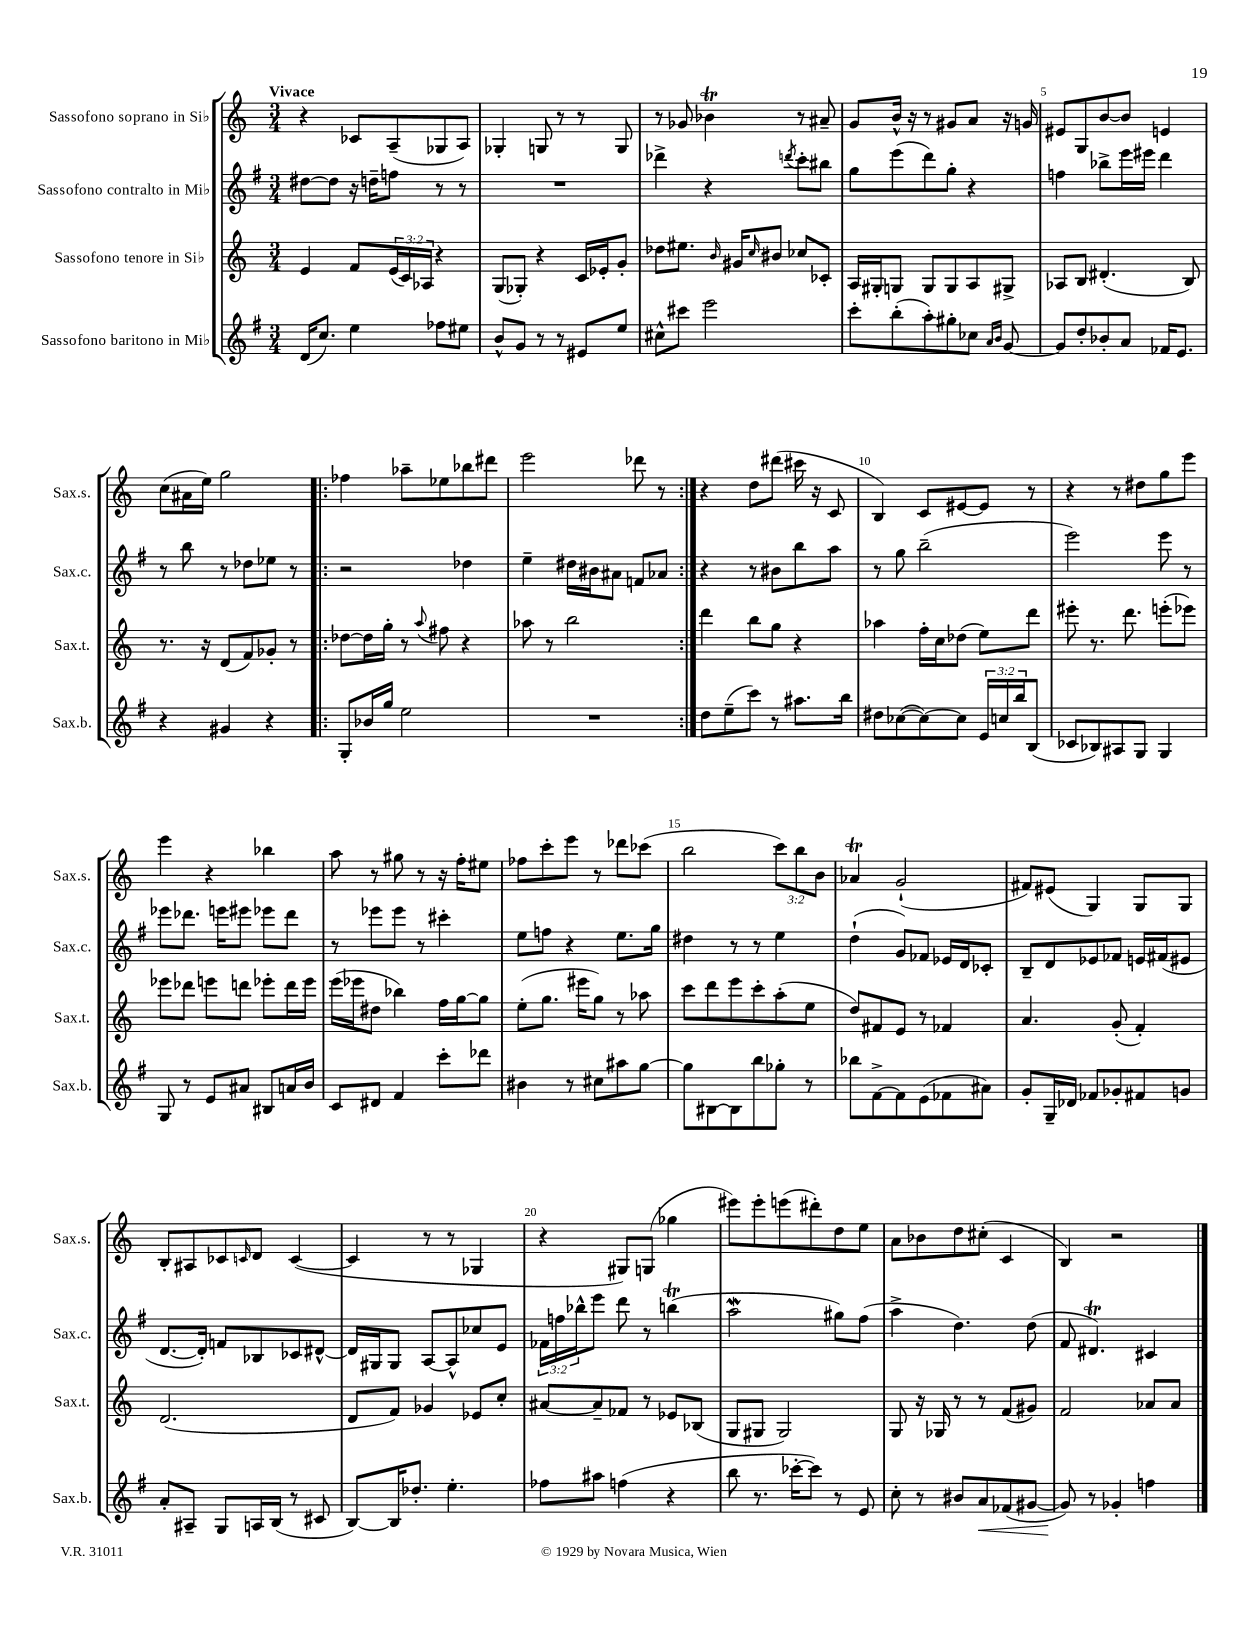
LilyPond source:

<<
\new StaffGroup <<
\new Staff = "s0" \with { instrumentName = "Sassofono soprano in Sib" shortInstrumentName = "Sax.s." } {
    \clef treble \key c \major \numericTimeSignature \time 3/4 \override Staff.TupletNumber.text = #tuplet-number::calc-fraction-text \tempo "Vivace"
    r4 ces'8 a8--( ges8 a8) |
    ges4-. g8 r8 r8 g8 |
    r8 ges'8 bes'4\trill r8 ais'8-- |
    g'8 b'16-^ r16 r8 gis'8 a'8 r16 g'16 |
    eis'8 g8 b'8~ b'8 e'4 |
    c''8( ais'16 e''16) g''2 |
    \repeat volta 2 { fes''4 aes''8-- ees''8 bes''8 dis'''8 |
    e'''2 des'''8 r8 | }
    r4 d''8 dis'''8( cis'''16 r16 c'8 |
    b4) c'8 eis'8~ eis'8 r8 |
    r4 r8 dis''8 g''8 e'''8 |
    e'''4 r4 bes''4 |
    a''8 r8 gis''8 r8 r16 f''16-. eis''8 |
    fes''8 c'''8-. e'''8 r8 des'''8 ces'''8( |
    b''2 \tuplet 3/2 { c'''8) b''8 b'8 } |
    aes'4\trill g'2-!( |
    fis'8) eis'8( g4) g8 g8 |
    b8-. ais8 ces'8 \grace { c'16 } d'8 c'4~( |
    c'4 r8 r8 ges4 |
    r4 gis8) g8( ges''4 |
    eis'''8) eis'''8-. e'''8( dis'''8-.) d''8 e''8 |
    a'8 bes'8 d''8 cis''8-.( c'4 |
    b4) r2 \bar "|." |
}
\new Staff = "s1" \with { instrumentName = "Sassofono contralto in Mib" shortInstrumentName = "Sax.c." } {
    \clef treble \key g \major \numericTimeSignature \time 3/4 \override Staff.TupletNumber.text = #tuplet-number::calc-fraction-text
    dis''8~ dis''8 r16 d''16-- f''8 r8 r8 |
    R2. |
    des'''4-> r4 \acciaccatura { d'''8 } c'''8-. bis''8 |
    g''8 e'''8( d'''8) g''8-. r4 |
    f''4 bes''8-> e'''16 eis'''16 d'''4 |
    r8 b''8 r8 des''8 ees''8 r8 |
    \repeat volta 2 { r2 des''4 |
    e''4-- dis''16 bis'16 ais'8 f'8 aes'8 | }
    r4 r8 bis'8 b''8 a''8 |
    r8 g''8 b''2--( |
    e'''2) e'''8 r8 |
    ees'''8 des'''8. e'''16 eis'''8 ees'''8 des'''8 |
    r8 ees'''8 ees'''8 r8 cis'''4-. |
    e''8 f''8 r4 e''8. g''16 |
    dis''4 r8 r8 e''4 |
    d''4-!( g'8) fes'8 ees'16 d'16 ces'8-. |
    b8-- d'8 ees'8 fes'8 e'16 fis'16( eis'8 |
    d'8.~ d'16-.) f'8 bes8 ces'8 dis'8~-^ |
    dis'16 gis16 gis8 a8~ a8-^ ces''8 e'8 |
    \tuplet 3/2 { fes'16 f''16 bes''16-^ } e'''8 d'''8 r8 b''4\trill( |
    a''2\mordent gis''8) fis''8( |
    a''4-> d''4.) d''8( |
    fis'8 dis'4.\trill) cis'4 \bar "|." |
}
\new Staff = "s2" \with { instrumentName = "Sassofono tenore in Sib" shortInstrumentName = "Sax.t." } {
    \clef treble \key c \major \numericTimeSignature \time 3/4 \override Staff.TupletNumber.text = #tuplet-number::calc-fraction-text
    e'4 f'8 \tuplet 3/2 { e'16( c'16) aes16 } r4 |
    g8( ges8-.) r4 c'16 ees'16-. g'8-. |
    des''8 eis''8. \grace { b'16 } gis'16 \grace { c''16 } bis'8 ces''8 ces'8-. |
    a16 gis16-. g8 g8 g8 a8 gis8-> |
    aes8 b8 dis'4.-.( b8) |
    r8. r16 d'8( f'8) ges'8-. r8 |
    \repeat volta 2 { des''8~ des''16 g''16-. r8 \appoggiatura { a''8 } fis''8 r4 |
    aes''8 r8 b''2 | }
    d'''4 b''8 g''8 r4 |
    aes''4 f''16-. c''16 des''8( e''8) d'''8 |
    eis'''8-. r8. d'''8. e'''8-.( ees'''8) |
    ees'''8 des'''8 e'''8 d'''8 ees'''8-. d'''16 ees'''16 |
    e'''16( ees'''16 dis''8 bes''4) f''16 g''16~ g''8 |
    e''8-.( g''8. eis'''16 g''8) r8 aes''8 |
    c'''8 d'''8 e'''8 c'''8-. a''8-.( e''8 |
    d''8) fis'8 e'8 r8 fes'4 |
    a'4. g'8-.( f'4-.) |
    d'2.( |
    d'8 f'8) ges'4 ees'8 c''8-. |
    ais'8~ ais'8-- fes'8 r8 ees'8 bes8( |
    g8 gis8 gis2) |
    g8 r16 ges16 r8 r8 f'8( gis'8) |
    f'2 aes'8 aes'8 \bar "|." |
}
\new Staff = "s3" \with { instrumentName = "Sassofono baritono in Mib" shortInstrumentName = "Sax.b." } {
    \clef treble \key g \major \numericTimeSignature \time 3/4 \override Staff.TupletNumber.text = #tuplet-number::calc-fraction-text
    d'16( c''8.) e''4 fes''8 eis''8 |
    b'8-^ g'8 r8 r8 eis'8 e''8 |
    cis''8-^ cis'''8 e'''2 |
    c'''8-. b''8-.( a''8-.) gis''8-. ces''8 \grace { a'16 b'16 } g'8~ |
    g'8 d''8-. bes'8-. a'8 fes'16 e'8. |
    r4 gis'4 r4 |
    \repeat volta 2 { g8-. bes'16 g''16 e''2 |
    R2. | }
    d''8 e''8--( c'''8) r8 ais''8. b''16 |
    dis''8 ces''8~( ces''8~) ces''8 \tuplet 3/2 { e'16 c''16 b''16 } b8( |
    ces'8 bes8) ais8 g8 g4 |
    g8 r8 e'8 ais'8 bis8 a'16 b'16 |
    c'8 dis'8 fis'4 c'''8-. des'''8 |
    bis'4 r8 cis''8 ais''8 g''8~ |
    g''8 bis8~ bis8 b''8 ges''8-. r8 |
    bes''8 fis'8~-> fis'8 e'8( fes'8 ais'8) |
    g'8-. g16-- des'16 fes'8 ges'8-. fis'8 g'8 |
    a'8-. ais8-- g8 a16 b16( r8 cis'8 |
    b8~) b16 des''8.-. e''4.-. |
    fes''8 ais''8 f''4( r4 |
    b''8 r8. ces'''16~-. ces'''8) r8 e'8 |
    c''8-. r8 bis'8 a'8\< fes'8( gis'8~ |
    gis'8\!) r8 ges'4-. f''4 \bar "|." |
}
>>
>>
\layout { \context { \Score \override BarNumber.break-visibility = ##(#f #t #t) barNumberVisibility = #(every-nth-bar-number-visible 5) } }
